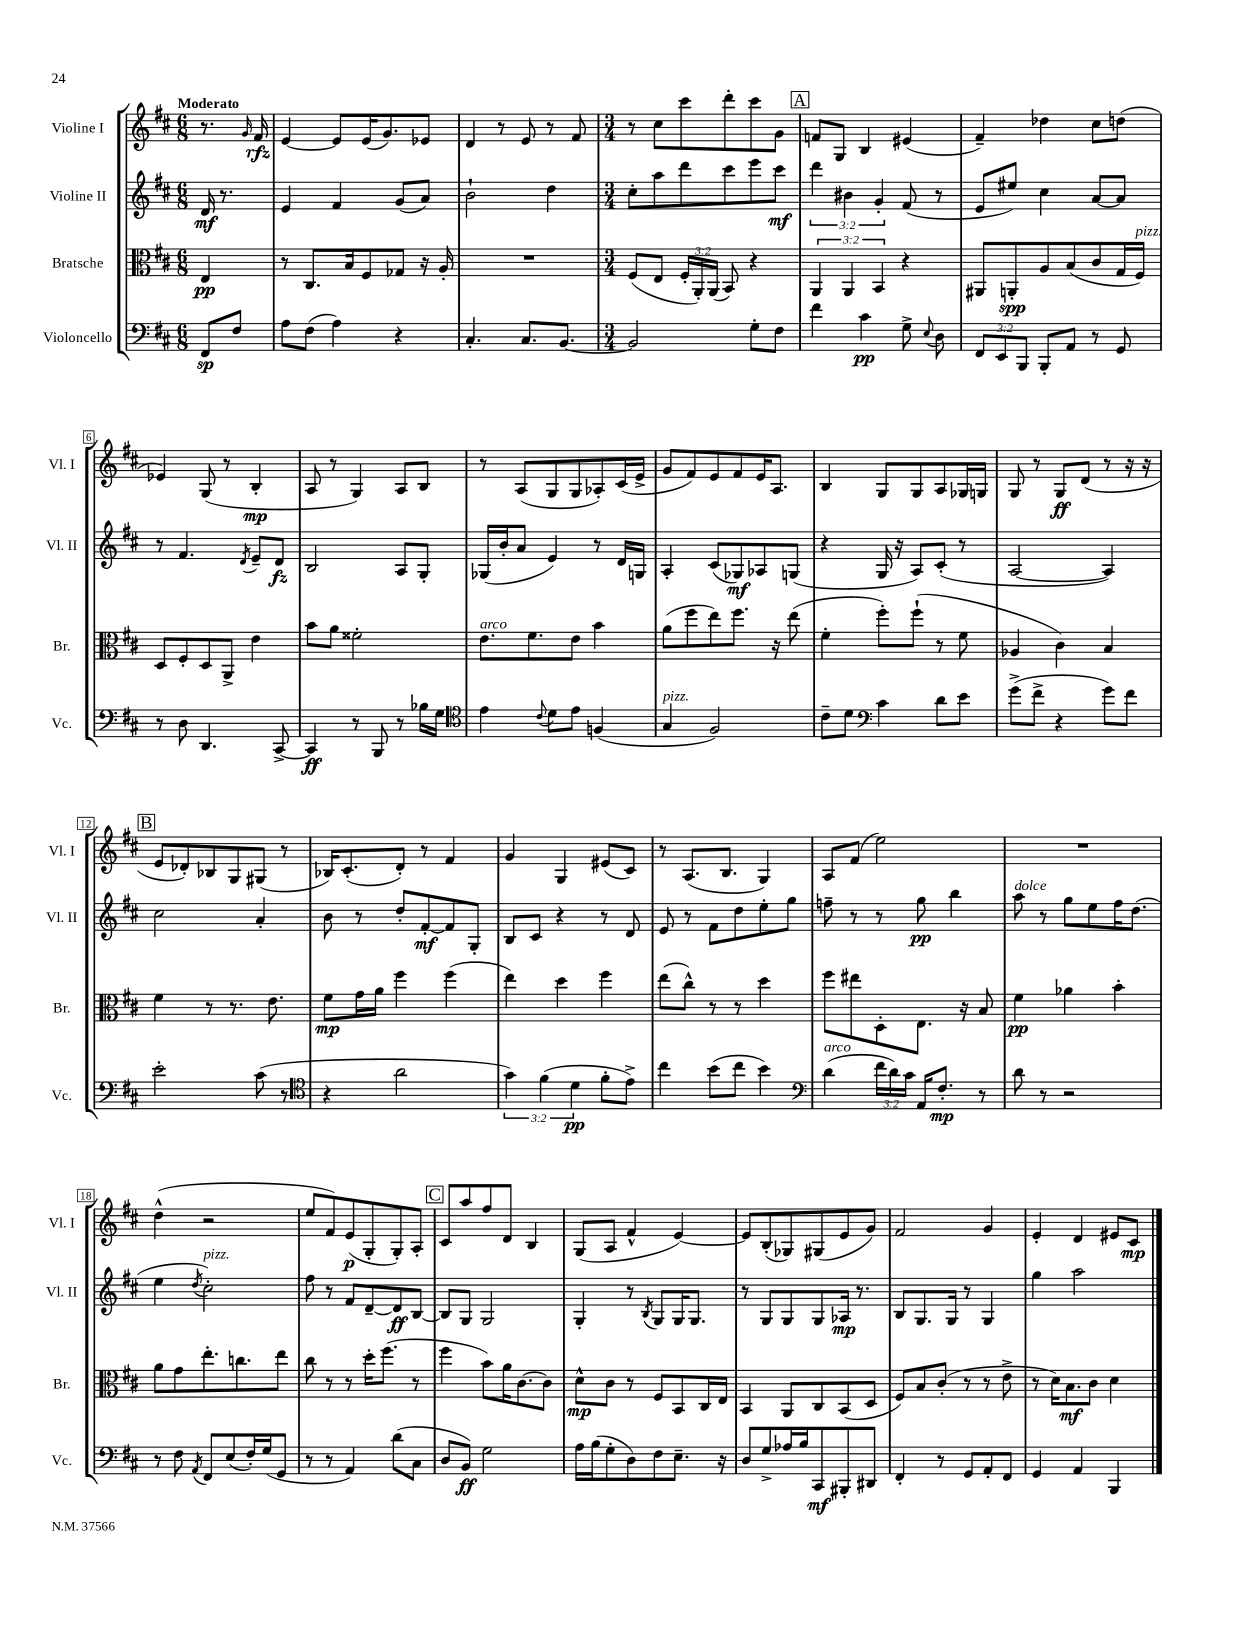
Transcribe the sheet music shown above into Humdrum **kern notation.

**kern	**kern	**kern	**kern
*staff4	*staff3	*staff2	*staff1
*clefF4	*clefC3	*clefG2	*clefG2
*k[f#c#]	*k[f#c#]	*k[f#c#]	*k[f#c#]
*M6/8	*M6/8	*M6/8	*M6/8
8FF#	4E	16d	8.r
.	.	8.r	.
8F#	.	.	.
.	.	.	16qqg
.	.	.	16f#
=	=	=	=
8A	8r	4e	[4e
(8F#	8.C#	.	.
4A)	.	4f#	8e]
.	16B	.	.
.	8F#	.	(16e
.	.	.	8.g)
4r	8G-	(8g	.
.	16r	8a)	8e-
.	16A'	.	.
=	=	=	=
4.C#'	2.r	2b`	4d
.	.	.	8r
8.C#	.	.	8e
.	.	4dd	8r
[8.BB	.	.	.
.	.	.	8f#
=	=	=	=
*M3/4	*M3/4	*M3/4	*M3/4
2BB]	(8F#	8cc#'	8r
.	8E	8aa	8cc#
.	24F#'	8ddd	8ccc#
.	24AA')	.	.
.	(24AA	.	.
.	8BB)	8ccc#	8ddd'
8G'	4r	8eee	8ccc#
8F#	.	8ccc#	8g
=	=	=	=
4f#	6AA	6ddd	8f
.	.	.	8G
.	6AA	6b#	.
4c#	.	.	4B
.	6BB	6g'	.
8G^	4r	(8f#	(4e#
8qqE	.	.	.
8D	.	8r	.
=	=	=	=
12FF#	8AA#	8e	4f#~)
12EE	.	.	.
.	8AA'	8ee#)	.
12BBB	.	.	.
8BBB'	8A	4cc#	4dd-
8AA	(8B	.	.
8r	8c#	[8a	8cc#
8GG	16G	8a]	(8dd
.	16F#)	.	.
=	=	=	=
8r	8D	8r	4e-)
8D	8F#'	4.f#	.
4.DD	8D	.	(8G
.	8AA^	.	8r
.	.	8qd	.
.	4e	8e~	4B'
[8CC#^	.	8d	.
=	=	=	=
4CC#]	8b	2B	8A
.	8a	.	8r
8r	2f##'	.	4G)
8BBB	.	.	.
8r	.	8A	8A
16B-	.	8G'	8B
16G	.	.	.
=	=	=	=
*clefC4	*	*	*
4e	8.e	(16G-	8r
.	.	16b'	.
.	.	8a	(8A
.	8.f#	.	.
8qqc#	.	.	.
8d	.	4e)	8G
8e	8e	.	8G
(4F	4b	8r	8A-')
.	.	16d	(16c#
.	.	16G	16e^
=	=	=	=
4G	(8a	4A'	8g
.	8ff#	.	8f#)
2F#)	8ee)	(8c#	8e
.	8.ff#	8G-)	8f#
.	.	8A-	16e
.	16r	.	8.A
.	(8ee	(8G	.
=	=	=	=
8c#~	4f#'	4r	4B
8d	.	.	.
*clefF4	*	*	*
4c#	8ff#')	16G	8G
.	.	16r	.
.	(8ff#`	8A)	8G
8d	8r	(8c#'	8A
8e	8f#	8r	16G-
.	.	.	16G
=	=	=	=
(8g^	4A-	[2A	8G
8f#^	.	.	8r
4r	4c#)	.	8G
.	.	.	(8d
8g)	4B	4A])	8r
8f#	.	.	16r
.	.	.	16r
=	=	=	=
2e'	4f#	2cc#	8e
.	.	.	8d-')
.	8r	.	8B-
.	8.r	.	8G
(8c#	.	4a'	(8G#
.	8.e	.	.
8r	.	.	8r
=	=	=	=
*clefC4	*	*	*
4r	8f#	8b	16B-)
.	.	.	(8.c#'
.	16g	8r	.
.	16a	.	.
2a	4ff#	8dd'	8d')
.	.	[8f#'	8r
.	(4ff#	8f#]	4f#
.	.	8G'	.
=	=	=	=
6g)	4ee)	8B	4g
.	.	8c#	.
(6f#	.	.	.
.	4dd	4r	4G
6d	.	.	.
8f#'	4ff#	8r	(8e#
8e^)	.	8d	8c#)
=	=	=	=
4cc#	(8ee	8e	8r
.	8cc#^^)	8r	(8.A
(8b	8r	8f#	.
.	.	.	8.B
8cc#	8r	8dd	.
4b)	4dd	8ee'	4G)
.	.	8gg	.
=	=	=	=
*clefF4	*	*	*
(4d	8ff#	8ff~	8A
.	8ee#	8r	(8f#
24f#	8D'	8r	2ee)
24d)	.	.	.
24c#	.	.	.
16AA	8.E	8gg	.
8.F#'	.	.	.
.	.	4bb	.
.	16r	.	.
8r	8B	.	.
=	=	=	=
8d	4f#	8aa	2.r
8r	.	8r	.
2r	4a-	8gg	.
.	.	8ee	.
.	4b'	16ff#	.
.	.	(8.dd	.
=	=	=	=
8r	8a	4ee	(4dd^^
8F#	8g	.	.
8qAA	.	8qdd	.
8FF#	8.ee'	2cc#')	2r
(8E	.	.	.
.	8.cc	.	.
16F#')	.	.	.
(16G	.	.	.
8GG	8ee	.	.
=	=	=	=
8r	8cc#	8ff#	8ee
8r	8r	8r	8f#)
4AA)	8r	8f#	(8e
.	16dd'	[8d~	8G'
.	(8.ff#	.	.
(8d	.	8d]	8G')
8C#	8r	[8B	8A'
=	=	=	=
8D	4ff#	8B]	8c#
8BB)	.	8G	8aa
2G	8b)	2G	8ff#
.	16a	.	8d
.	[8.c#	.	.
.	.	.	4B
.	8c#]	.	.
=	=	=	=
16A	8d^^	4G'	(8G
(16B	.	.	.
8G'	8c#	.	8A
8D)	8r	8r	4f#^^
.	.	8qB	.
8F#	8F#	8G	.
8.E~	8BB	16G	[4e)
.	.	8.G	.
.	16C#	.	.
16r	16E	.	.
=	=	=	=
8D	4BB	8r	8e]
8G^	.	8G	(8B'
16A-	8AA	8G	8G-)
16B	.	.	.
8CC#	8C#	8G	(8G#
8BBB#'	(8BB	16A-	8e
.	.	8.r	.
8DD#	8D	.	8g)
=	=	=	=
4FF#'	8F#)	8B	2f#
.	8B	8.G	.
8r	(8c#'	.	.
.	.	16G	.
8GG	8r	8r	.
8AA'	8r	4G	4g
8FF#	8e^	.	.
=	=	=	=
4GG	8r	4gg	4e'
.	16d)	.	.
.	8.B	.	.
4AA	.	2aa	4d
.	8c#	.	.
4BBB	4d	.	8e#
.	.	.	8c#
==	==	==	==
*-	*-	*-	*-
